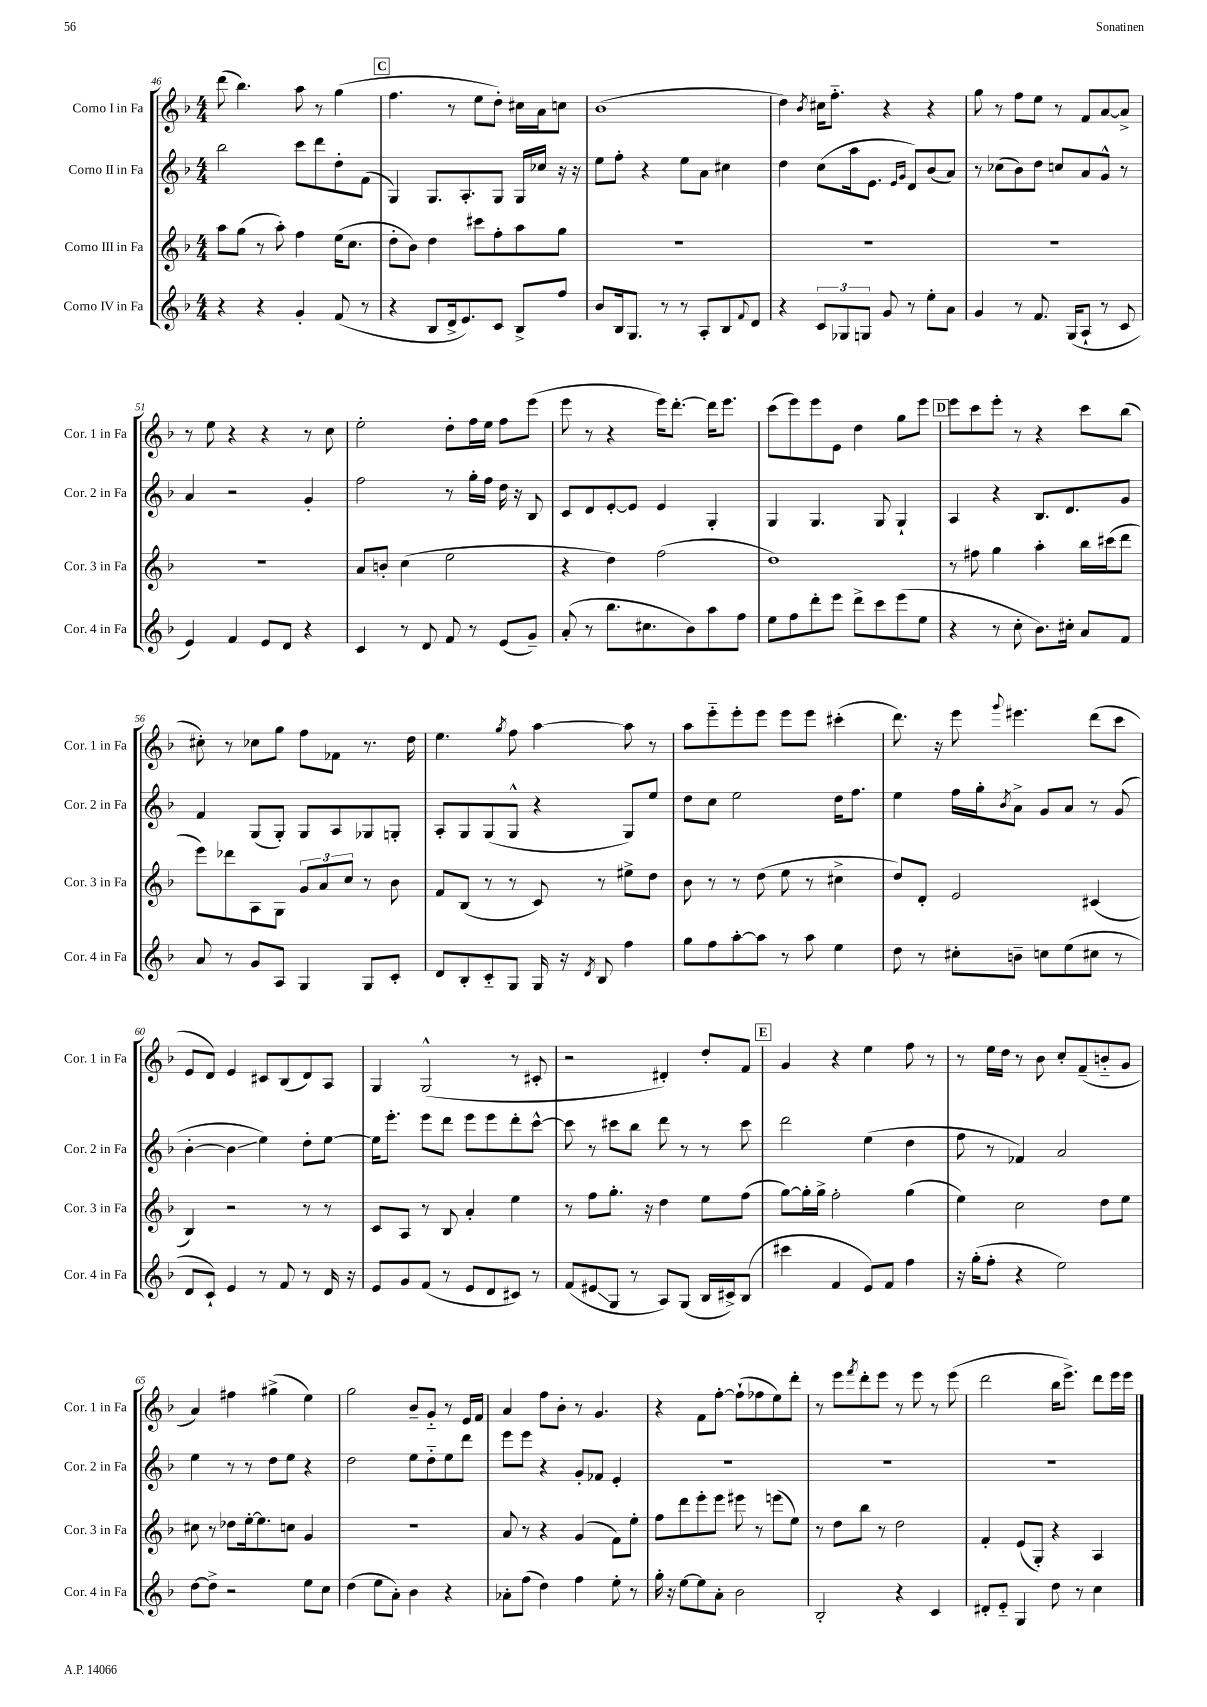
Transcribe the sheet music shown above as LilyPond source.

<<
\new StaffGroup <<
\new Staff = "s0" \with { instrumentName = "Corno I in Fa" shortInstrumentName = "Cor. 1 in Fa" } {
    \clef treble \key f \major \numericTimeSignature \time 4/4
    d'''8( bes''4.) a''8 r8 g''4( |
    \mark \markup { \box "C" } f''4. r8 e''8 d''8-.) cis''16 a'16 c''8 |
    bes'1( |
    d''4) \acciaccatura { bes'8 } cis''16 f''8.-_ r4 r4 |
    g''8 r8 f''8 e''8 r8 f'8 a'8~ a'8-> |
    r8 e''8 r4 r4 r8 c''8 |
    e''2-. d''8-. f''16 e''16 f''8 e'''8( |
    e'''8 r8 r4 e'''16) d'''8.~-. d'''16 e'''8. |
    c'''8( e'''8) e'''8 e'8 d''4 g''8 e'''8 |
    \mark \markup { \box "D" } e'''8 c'''8 e'''8-. r8 r4 c'''8 bes''8( |
    cis''8-.) r8 ces''8 g''8 f''8 fes'8 r8. d''16 |
    e''4. \acciaccatura { g''8 } f''8 a''4~ a''8 r8 |
    a''8 e'''8-_ e'''8-. e'''8 e'''8 e'''8 cis'''4-.( |
    d'''8.) r16 e'''8 \appoggiatura { g'''8 } eis'''4. d'''8( c'''8 |
    e'8 d'8) e'4 cis'8 bes8( d'8) a8 |
    g4 g2-^( r8 cis'8-. |
    r2 dis'4-.) d''8-. f'8 |
    \mark \markup { \box "E" } g'4 r4 e''4 f''8 r8 |
    r8 e''16 d''16 r8 bes'8 c''8-. f'8--( b'8-_ g'8 |
    a'4) fis''4 gis''4->( e''4) |
    g''2 bes'8-- g'8-_ r8 e'16 f'16 |
    a'4 f''8 bes'8-. r8 g'4. |
    r4 f'8 f''8~-. f''8-!( fes''8 e''8) d'''8-. |
    r8 e'''8 \acciaccatura { f'''8 } d'''8-. e'''8 r8 e'''8 r8 e'''8( |
    d'''2 bes''16 e'''8.->) d'''8 e'''16 e'''16 \bar "|." |
}
\new Staff = "s1" \with { instrumentName = "Corno II in Fa" shortInstrumentName = "Cor. 2 in Fa" } {
    \clef treble \key f \major \numericTimeSignature \time 4/4
    bes''2 c'''8 d'''8 d''8-. f'8( |
    \mark \markup { \box "C" } g4) g8. a8.-. g8 g16 ces''16 r16 r16 |
    e''8 f''8-. r4 e''8 a'8 cis''4 |
    d''4 c''8( a''16 e'8. \grace { e'16 g'16 } d'8) bes'8( a'8) |
    r8 ces''8( bes'8) d''8 c''8 a'8 g'8-^ r8 |
    a'4 r2 g'4-. |
    f''2 r8 g''16-. f''16 d''16 r16 bes8 |
    c'8 d'8 e'8~-. e'8 e'4 g4-. |
    g4 g4. g8 g4-! |
    \mark \markup { \box "D" } a4 r4 bes8. d'8. g'8 |
    f'4 g8( g8-.) g8 a8 ges8 g8-. |
    a8-. g8 g8( g8-^ r4 g8) e''8 |
    d''8 c''8 e''2 d''16 f''8. |
    e''4 f''16 g''16-. \acciaccatura { bes'8 } a'8-> g'8 a'8 r8 g'8( |
    bes'4~-. bes'4\glissando e''4) d''8-. e''8~ |
    e''16 e'''8.-. e'''8 d'''8 e'''8 e'''8 d'''8-. c'''8~-^ |
    c'''8 r8 cis'''8 bes''8 d'''8 r8 r8 cis'''8 |
    \mark \markup { \box "E" } d'''2 e''4( d''4 |
    f''8 r8 fes'4) a'2 |
    e''4 r8 r8 d''8 e''8 r4 |
    d''2 e''8 d''8-_ e''8 d'''8 |
    e'''8 e'''8 r4 g'8-. fes'8 e'4-. |
    R1 |
    R1 |
    R1 \bar "|." |
}
\new Staff = "s2" \with { instrumentName = "Corno III in Fa" shortInstrumentName = "Cor. 3 in Fa" } {
    \clef treble \key f \major \numericTimeSignature \time 4/4
    a''8 g''8( r8 a''8-.) f''4 e''16( c''8. |
    \mark \markup { \box "C" } d''8-. bes'8) d''4 cis'''8 f''8-. a''8 g''8 |
    R1 |
    R1 |
    R1 |
    R1 |
    a'8 b'8-. c''4( e''2 |
    r4 d''4) f''2( |
    d''1) |
    \mark \markup { \box "D" } r8 fis''8 g''4 a''4-. bes''16 cis'''16( d'''8 |
    e'''8) des'''8 a8 g8 \tuplet 3/2 { g'8 a'8 c''8 } r8 bes'8 |
    f'8 bes8( r8 r8 c'8) r8 eis''8-> d''8 |
    bes'8 r8 r8 d''8( e''8 r8 cis''4-> |
    d''8) d'8-. e'2 cis'4( |
    bes4) r2 r8 r8 |
    c'8 a8 r8 bes8 a'4-. e''4 |
    r8 f''8 g''8.-. r16 d''4 e''8 f''8( |
    \mark \markup { \box "E" } g''8~) g''16-. g''16-> f''2-. g''4( |
    e''4) c''2 d''8 e''8 |
    cis''8 r8 des''8 e''16~-. e''8. c''8 g'4 |
    r1 |
    a'8 r8 r4 g'4( f'8) e''8-. |
    f''8 d'''8 e'''8-. e'''8 eis'''8 r8 e'''8( e''8) |
    r8 d''8 bes''8 r8 d''2 |
    f'4-. e'8( g8-.) r4 a4 \bar "|." |
}
\new Staff = "s3" \with { instrumentName = "Corno IV in Fa" shortInstrumentName = "Cor. 4 in Fa" } {
    \clef treble \key f \major \numericTimeSignature \time 4/4
    r4 r4 g'4-. f'8( r8 |
    \mark \markup { \box "C" } r4 bes8 d'16-> e'8.) c'8 bes8-> f''8 |
    bes'8 bes16 g8. r8 r8 a8-. bes8 \appoggiatura { f'8 } d'8 |
    r4 \tuplet 3/2 { c'8 ges8 g8 } g'8 r8 e''8-. a'8 |
    g'4 r8 f'8. g16( a8-! r8 c'8 |
    e'4) f'4 e'8 d'8 r4 |
    c'4 r8 d'8 f'8 r8 e'8( g'8--) |
    a'8-.( r8 bes''8. cis''8. bes'8) a''8 f''8 |
    e''8 f''8 d'''8-. e'''8 d'''8-> c'''8 e'''8( e''8 |
    \mark \markup { \box "D" } r4 r8 c''8-. bes'8.) cis''16-. a'8 f'8 |
    a'8 r8 g'8 a8 g4 g8 c'8-. |
    d'8 bes8-. c'8-_ g8 g16 r16 \acciaccatura { d'8 } bes8 f''4 |
    g''8 f''8 a''8~-. a''8 r8 a''8 e''4 |
    d''8 r8 cis''8-. b'8-- c''8 e''8( cis''8 r8 |
    d'8 c'8-!) e'4 r8 f'8 r8 d'16 r16 |
    e'8 g'8 f'8( r8 e'8 d'8 cis'8) r8 |
    f'8( eis'8\glissando g8 r8 a8) g8( bes16 cis'16->) bes8( |
    \mark \markup { \box "E" } cis'''4 f'4 e'8) f'8 f''4 |
    r16 g''16-.( f''8-. r4 e''2) |
    d''8~ d''8-> r2 e''8 c''8 |
    d''4( e''8 a'8-.) bes'4 r4 |
    aes'8-. f''8( d''4) f''4 e''8-. r8 |
    g''16-. r16 e''8~ e''8 a'8-. bes'2 |
    bes2-. r4 c'4 |
    dis'8-. e'8-_ g4 d''8 r8 c''4 \bar "|." |
}
>>
>>
\layout { \context { \Score currentBarNumber = #46 } }
